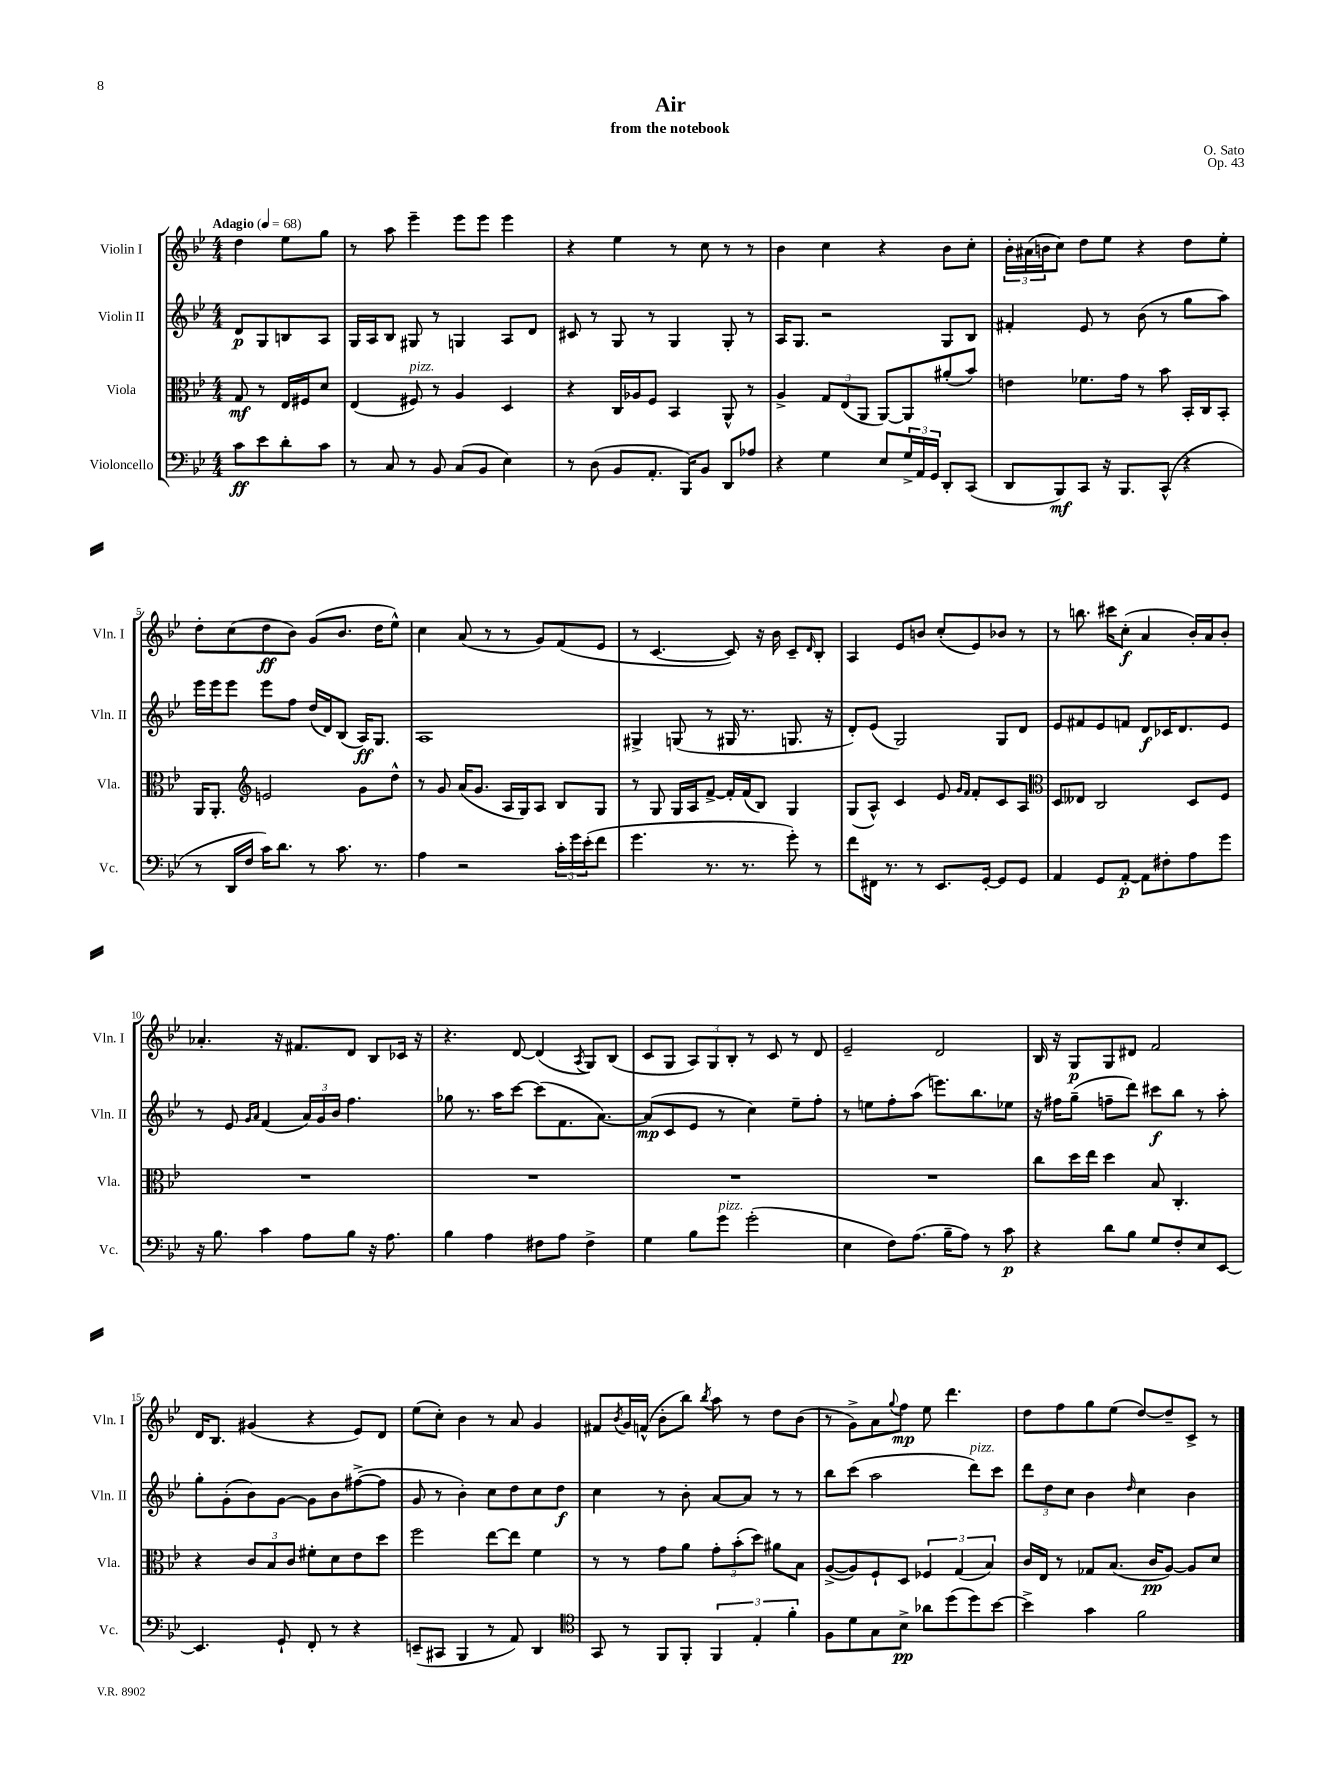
\header { title = "Air" composer = "O. Sato" subtitle = "from the notebook" opus = "Op. 43" }
<<
\new StaffGroup <<
\new Staff = "s0" \with { instrumentName = "Violin I" shortInstrumentName = "Vln. I" } {
    \clef treble \key bes \major \numericTimeSignature \time 4/4 \partial 2 \tempo "Adagio" 4 = 68
    d''4 ees''8 g''8 |
    r8 a''8 ees'''4-- ees'''8 ees'''8 ees'''4 |
    r4 ees''4 r8 c''8 r8 r8 |
    bes'4 c''4 r4 bes'8 c''8-. |
    \tuplet 3/2 { bes'16-. ais'16( b'16 } c''8) d''8 ees''8 r4 d''8 ees''8-. |
    d''8-. c''8( d''8\ff bes'8) g'8( bes'8. d''16 ees''8-^) |
    c''4 a'8( r8 r8 g'8) f'8( ees'8 |
    r8 c'4.~ c'8) r16 bes'16 c'8-- \grace { d'16 } bes8-. |
    a4 ees'8 b'8 c''8-.( ees'8) bes'8 r8 |
    r8 b''8. cis'''16 c''8-.\f( a'4 bes'16-.) a'16 bes'8-. |
    aes'4.-. r16 fis'8. d'8 bes8 ces'16 r16 |
    r4. d'8~ d'4( \acciaccatura { a8 } g8) bes8( |
    c'8 g8 \tuplet 3/2 { a8) g8 bes8-. } r8 c'8 r8 d'8 |
    ees'2-- d'2 |
    bes16 r16 g8\p g8 dis'8 f'2 |
    d'16 bes8. gis'4( r4 ees'8) d'8 |
    ees''8( c''8-.) bes'4 r8 a'8 g'4 |
    fis'8 \acciaccatura { bes'8 } g'16 f'16-^( bes'8-. bes''8) \acciaccatura { bes''8 } a''8 r8 d''8 bes'8( |
    r8 g'8->) a'8 \appoggiatura { g''8 } f''8\mp ees''8 d'''4. |
    d''8 f''8 g''8 ees''8( d''8~) d''8-- c'8-> r8 \bar "|." |
}
\new Staff = "s1" \with { instrumentName = "Violin II" shortInstrumentName = "Vln. II" } {
    \clef treble \key bes \major \numericTimeSignature \time 4/4 \partial 2
    d'8\p g8 b8 a8 |
    g16 a16 bes8 gis8 r8 g4 a8 d'8 |
    cis'8 r8 g8 r8 g4 g8-. r8 |
    a16 g8. r2 g8 bes8 |
    fis'4-. ees'8 r8 bes'8( r8 g''8 a''8) |
    ees'''16 ees'''16 ees'''8 ees'''8 f''8 d''16( d'16) bes8( a16\ff) g8. |
    a1 |
    gis4-> g8( r8 gis16 r8. g8. r16 |
    d'8-.) ees'8( g2) g8 d'8 |
    ees'8 fis'8 ees'8 f'8 d'8\f ces'16 d'8. ees'8 |
    r8 ees'8 \grace { g'16 a'16 } f'4( \tuplet 3/2 { a'16) g'16 bes'16 } f''4. |
    ges''8 r8. a''16 c'''8~ c'''8( f'8. a'8.~) |
    a'8\mp( c'8 ees'8 r8 c''4) ees''8-- f''8-. |
    r8 e''8 f''8-. a''8( e'''8.) bes''8. ees''8 |
    r16 fis''16 g''8--( f''8-- d'''8) cis'''8\f bes''8 r8 a''8-. |
    g''8-. g'8-.( bes'8) g'8~ g'8 bes'8 fis''8~->( fis''8 |
    g'8 r8 bes'4-.) c''8 d''8 c''8 d''8\f |
    c''4 r8 bes'8-. a'8~ a'8 r8 r8 |
    bes''8 c'''8( a''2 d'''8^\markup { \italic "pizz." }) c'''8 |
    \tuplet 3/2 { d'''8 d''8 c''8 } bes'4 \grace { d''16 } c''4 bes'4 \bar "|." |
}
\new Staff = "s2" \with { instrumentName = "Viola" shortInstrumentName = "Vla." } {
    \clef alto \key bes \major \numericTimeSignature \time 4/4 \partial 2
    g8\mf r8 ees16 fis16 d'8 |
    ees4( fis8^\markup { \italic "pizz." }) r8 a4 d4 |
    r4 c16 aes16 f8 bes,4 a,8-^ r8 |
    a4-> \tuplet 3/2 { g8 ees8( a,8 } a,8~) a,8 ais'8-.( bes'8) |
    e'4 fes'8. g'16 r8 bes'8 bes,16-. c16 bes,8-. |
    a,16 a,8.-. \clef treble e'2 g'8 d''8-^ |
    r8 g'8 a'16( g'8. a16 g16) a8 bes8 g8 |
    r8 g8 g16 a16 f'8~-> f'16-. f'16( bes8) g4 |
    g8( a8-^) c'4 ees'8 \grace { g'16 f'16 } f'8-. c'8 a8 |
    \clef alto d8 eeses8 c2 d8 f8 |
    R1 |
    R1 |
    R1 |
    R1 |
    c''8 d''16 ees''16 d''4 bes8 c4.-. |
    r4 \tuplet 3/2 { c'8 bes8 c'8 } fis'8-. d'8 ees'8 d''8 |
    f''2 ees''8~ ees''8 f'4 |
    r8 r8 g'8 a'8 \tuplet 3/2 { g'8-. bes'8-.( d''8) } ais'8 bes8 |
    a8~->( a8) f8-! d8 \tuplet 3/2 { fes4 g4( bes4) } |
    c'16 ees16 r8 ges8 bes8.( c'16\pp a8~) a8 d'8 \bar "|." |
}
\new Staff = "s3" \with { instrumentName = "Violoncello" shortInstrumentName = "Vc." } {
    \clef bass \key bes \major \numericTimeSignature \time 4/4 \partial 2
    c'8\ff ees'8 d'8-. c'8 |
    r8 c8 r8 bes,8 c8( bes,8 ees4) |
    r8 d8( bes,8 a,8.-. bes,,16) bes,8 d,8 aes8 |
    r4 g4 ees8 \tuplet 3/2 { g16-> a,16 g,16 } d,8-. c,8( |
    d,8 bes,,8\mf) c,8 r16 bes,,8. c,8-^( r4 |
    r8 d,16 f16 c'16) d'8. r8 c'8. r8. |
    a4 r2 \tuplet 3/2 { c'16-. g'16 ees'16-.( } f'8 |
    g'4. r8. r8. g'8-.) r8 |
    f'8 fis,16 r8. r8 ees,8. g,16~-. g,8 g,8 |
    a,4 g,8 a,8~-.\p a,8 fis8-. a8 g'8 |
    r16 bes8. c'4 a8 bes8 r16 a8. |
    bes4 a4 fis8 a8 fis4-> |
    g4 bes8 g'8^\markup { \italic "pizz." } g'2-.( |
    ees4 f8) a8.( bes16-- a8) r8 c'8\p |
    r4 d'8 bes8 g8 f8-. ees8 ees,8~ |
    ees,4. g,8-! f,8-. r8 r4 |
    e,8--( cis,8 bes,,4 r8 a,8) d,4 |
    \clef tenor g,8 r8 f,8 f,8-. \tuplet 3/2 { f,4 ees4-. f'4-. } |
    f8 d'8 g8 bes8->\pp aes'8 d''8( d''8) bes'8~ |
    bes'4-> g'4 f'2 \bar "|." |
}
>>
>>
